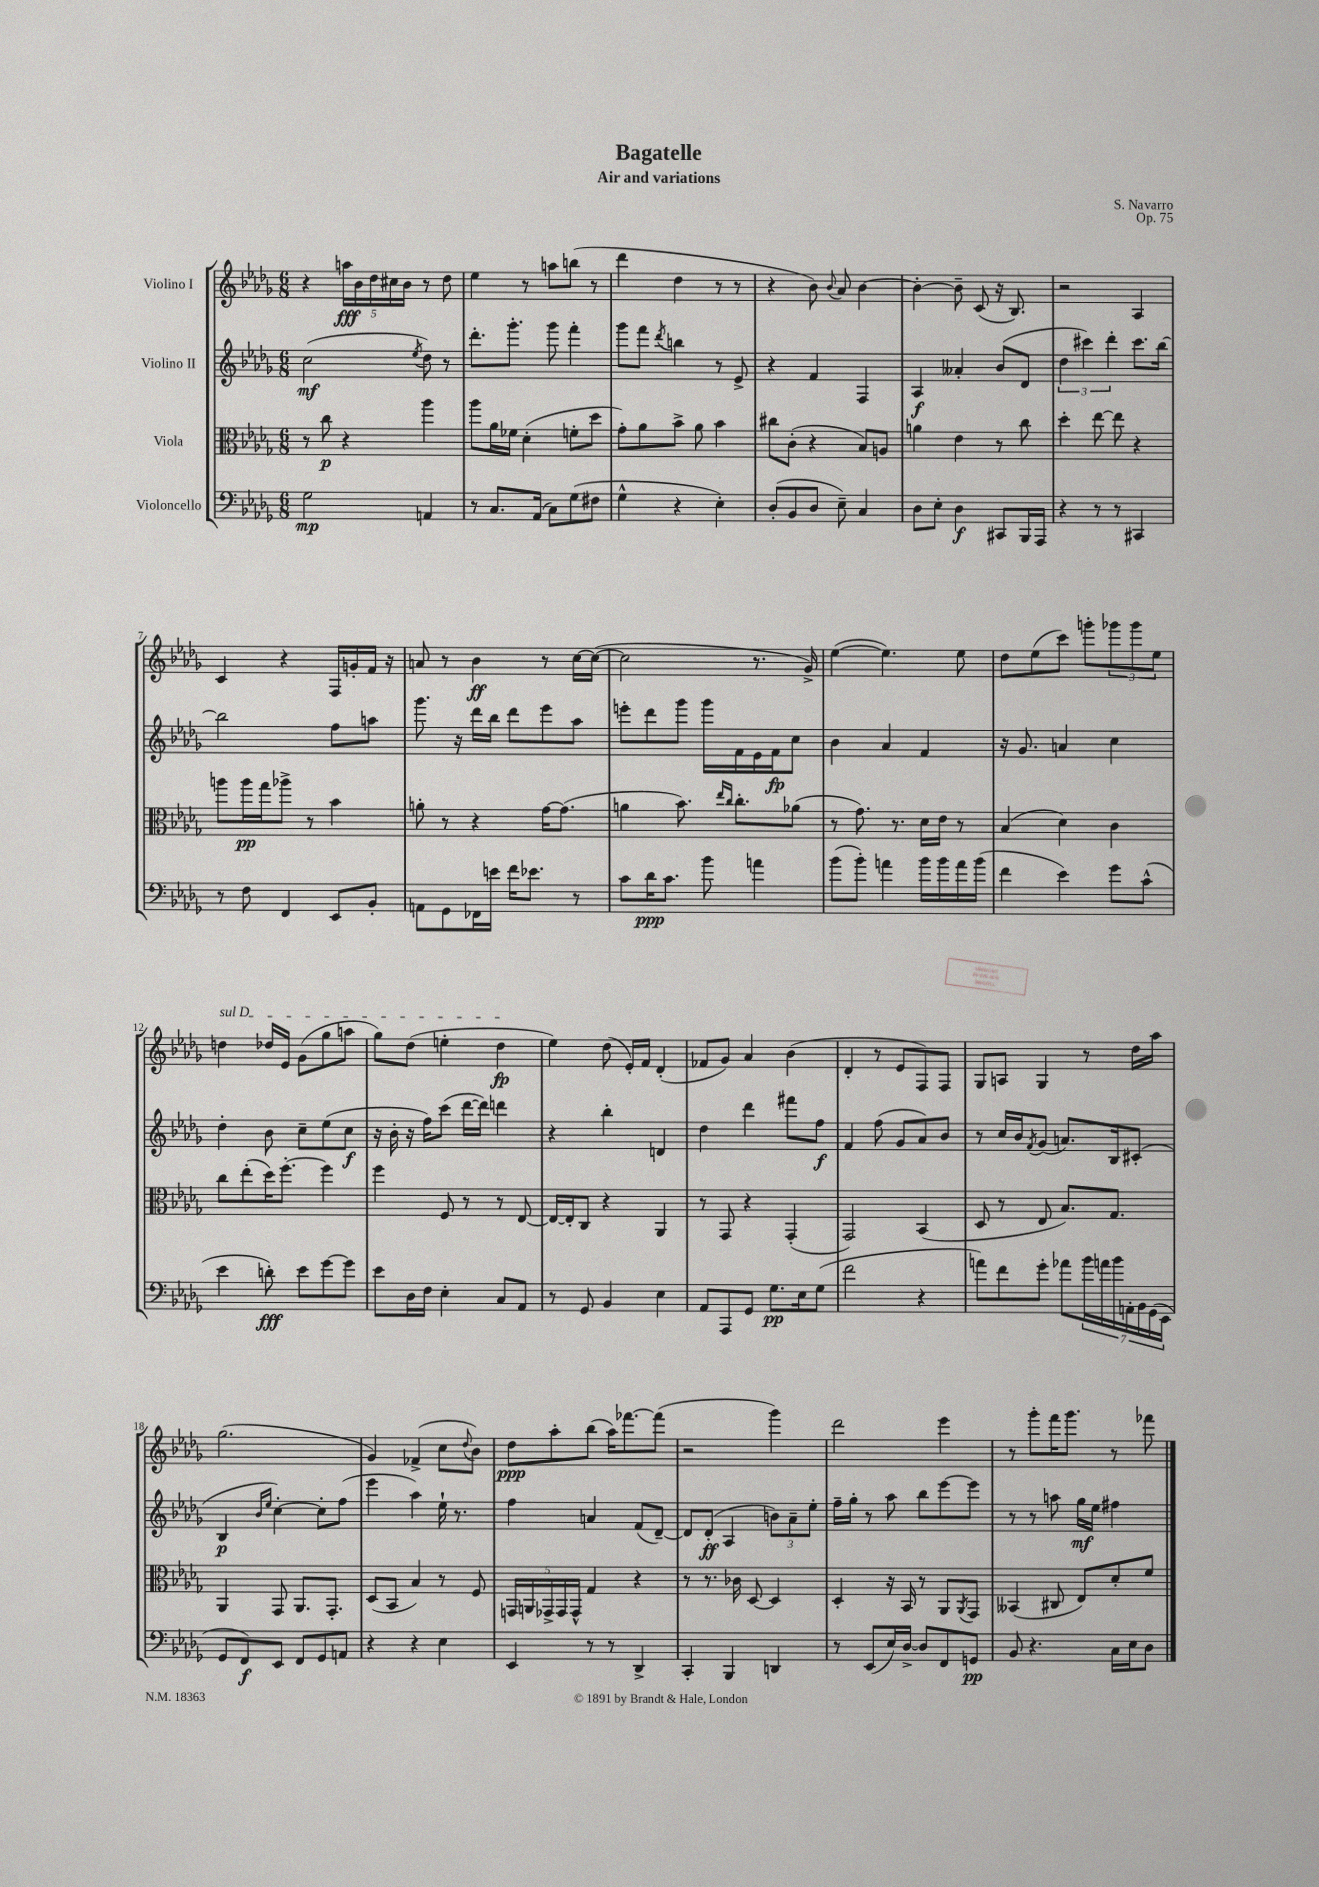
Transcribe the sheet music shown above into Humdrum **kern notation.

**kern	**kern	**kern	**kern
*staff4	*staff3	*staff2	*staff1
*clefF4	*clefC3	*clefG2	*clefG2
*k[b-e-a-d-g-]	*k[b-e-a-d-g-]	*k[b-e-a-d-g-]	*k[b-e-a-d-g-]
*M6/8	*M6/8	*M6/8	*M6/8
2G-	8r	(2cc	4r
.	8cc	.	.
.	4r	.	20aa
.	.	.	20b-
.	.	.	20dd-
.	.	.	20cc#
.	.	.	20b-
.	.	8qee-	.
4AA	4aa-	8dd-)	8r
.	.	8r	8dd-
=	=	=	=
8r	8aa-	8.ddd-'	4ee-
8.C	16a-	.	.
.	16f-	8.ggg-'	.
.	(4d-'	.	8r
(16AA-	.	.	.
8C)	.	8ggg-	8aa
(8G-	8f'	4fff'	(8bb
8F#	8dd-	.	8r
=	=	=	=
4G-^^	8g-')	8ggg-	4ddd-
.	8a-	8fff	.
.	.	8qddd-	.
4r	8b-^	4bb	4dd-
.	8a-	.	.
4E-')	4b-	8r	8r
.	.	8e-^	8r
=	=	=	=
(8D-'	8cc#	4r	4r
8BB-	(8c'	.	.
8D-	4r	4f	8b-)
.	.	.	8qqb-
8E-~)	.	.	8a-
4C	8B-)	4F	[4b-
.	8A	.	.
=	=	=	=
8D-	4a	4A-	4b-'_
8E-'	.	.	.
4D-	4e-	4a--'	8b-~]
.	.	.	(8c
8CC#	8r	(8b-	16r
.	.	.	8.B-)
16BBB-	8cc	8d-	.
16AAA-	.	.	.
=	=	=	=
4r	4dd-'	6dd-	2r
.	.	6ccc#)	.
8r	[8ee-	.	.
.	.	6ddd-'	.
8r	8ee-]	.	.
4CC#	4r	8.ccc#	4A-
.	.	[16bb-	.
=	=	=	=
8r	8aa	2bb-]	4c
8F	16aa	.	.
.	16gg-	.	.
4FF	8aa-^	.	4r
.	8r	.	.
8EE-	4b-	8ff	16F
.	.	.	16g'
8BB-'	.	8aa	16f
.	.	.	16r
=	=	=	=
8AA	8a'	8.ggg-	8a
8GG-	8r	.	8r
.	.	16r	.
16FF-	4r	16ddd-	4b-
16e	.	16bb-	.
16f	.	8ddd-	.
8.e-	.	.	.
.	[16g-	8eee-	8r
.	(8.g-]	.	.
8r	.	8aa-	[16cc
.	.	.	(16cc_
=	=	=	=
8c	4a	8eee'	2cc]
16d-	.	8ddd-	.
8.c	.	.	.
.	8.b-)	8ggg-	.
8b-	.	16ggg-	.
.	16qqee-	.	.
.	16qqcc	.	.
.	8.cc'	16f	.
4a	.	16e-	8.r
.	.	16f	.
.	(8a-	8cc	.
.	.	.	16g-^)
=	=	=	=
(8b-	8r	4b-	([4ee-
8b-')	8.g-)	.	.
4a	.	4a-	4.ee-])
.	8.r	.	.
16b-	16d-	4f	.
16b-	16e-	.	.
16a	8r	.	8ee-
(16b-	.	.	.
=	=	=	=
4f	(4B-	16r	8dd-
.	.	8.g-	.
.	.	.	(8ee-
4e-)	4d-)	4a	8ccc)
.	.	.	8ggg'
8g-	4c	4cc	12ggg-
.	.	.	12ggg-
(8c^^	.	.	.
.	.	.	12ee-
=	=	=	=
4e-	8cc	4dd-'	4dd
.	(8ee-'	.	.
8d')	16dd-)	8b-	16dd-
.	[8.ff'	.	16e-
8e-	.	8cc~	(8g-
[8g-	4ff]	(8ee-	8gg-
8g-]	.	8cc	8aa
=	=	=	=
8e-	4ff	16r	8gg-)
.	.	16b-'	.
16D-	.	16r	(8dd-
16F	.	16ff)	.
4E-'	8F	(8ccc	4ee'
.	8r	[16ddd-	.
.	.	16ddd-])	.
8C	8r	4ddd	4dd-
8AA-	[8E-	.	.
=	=	=	=
8r	16E-_	4r	4ee-)
.	16E-']	.	.
8GG-	8C	.	.
4BB-	4r	4bb-'	(8dd-
.	.	.	16e-')
.	.	.	16f
4E-	4AA-	4d	(4d-'
=	=	=	=
8AA-	8r	4dd-	8f-
8AAA-	8GG-	.	8g-)
8GG-	4r	4ddd-	4a-
8.G-	.	.	.
.	(4GG-'	8fff#	(4b-
16E-	.	.	.
(8G-	.	8ff	.
=	=	=	=
2f	2GG-)	4f	4d-'
.	.	(8ff	8r
.	.	8g-	8e-
4r	(4BB-	8a-)	8F)
.	.	8b-	8F
=	=	=	=
8a)	8D-	8r	8G-
8f	8r	16cc	8A
.	.	16b-	.
.	.	8qf	.
8g-'	8E-	(8g-	4G-
8a-	8.B-)	8.a)	.
28b-	.	.	8r
28a	.	.	.
.	8.G-	16B-	.
28b-	.	.	.
28AA'	.	.	.
.	.	(8c#'	16dd-
28BB-	.	.	.
(28GG-	.	.	.
.	.	.	16aa-
28EE-	.	.	.
=	=	=	=
8GG-	4AA-	4B-	(2.gg-
8FF)	.	.	.
.	.	16qqb-	.
.	.	16qqee-	.
8EE-	8GG-	[4cc')	.
8FF	8.AA-	.	.
8GG-	.	8cc']	.
.	8.GG-'	.	.
8AA	.	(8ff	.
=	=	=	=
4r	(8D-	4eee-	4g-)
.	8BB-	.	.
4r	4B-)	4aa-)	(4f-^
4E-	8r	16ee-`	8cc
.	.	8.r	.
.	.	.	8qqdd-
.	8F	.	8b-)
=	=	=	=
4EE-	20GG	4ff	8dd-
.	20AA	.	.
.	20GG-^	.	.
.	.	.	8aa-'
.	20GG-	.	.
.	20GG-^^	.	.
8r	4G-	4a	(8bb-
8r	.	.	16aa-)
.	.	.	[8.fff-
4DD-^	4r	(8f	.
.	.	[8d-~)	(8fff-]
=	=	=	=
4CC'	8r	8d-]	2r
.	8.r	(8d-'	.
4BBB-	.	4A-	.
.	16c-	.	.
.	[8D-	.	.
4DD	4D-]	12b)	4ggg-)
.	.	12a-~	.
.	.	12ee-'	.
=	=	=	=
8r	4D-'	16ff~	2ddd-
.	.	16gg-'	.
(8EE-	.	8r	.
16E-)	16r	8aa-	.
[16D-^	16BB-	.	.
8D-]	8r	8bb-	.
8FF	8AA-	[8eee-	4eee-
.	8qAA-	.	.
8GG	8GG-	8eee-]	.
=	=	=	=
8BB-	(4BB--	8r	8r
4.r	.	8r	8ggg-'
.	8C#	8aa	16fff
.	.	.	8.ggg-
.	8E-)	16gg-	.
.	.	16ee-	.
16C	8d-'	4ff#	8r
16E-	.	.	.
8D-	8f	.	8fff-
==	==	==	==
*-	*-	*-	*-
